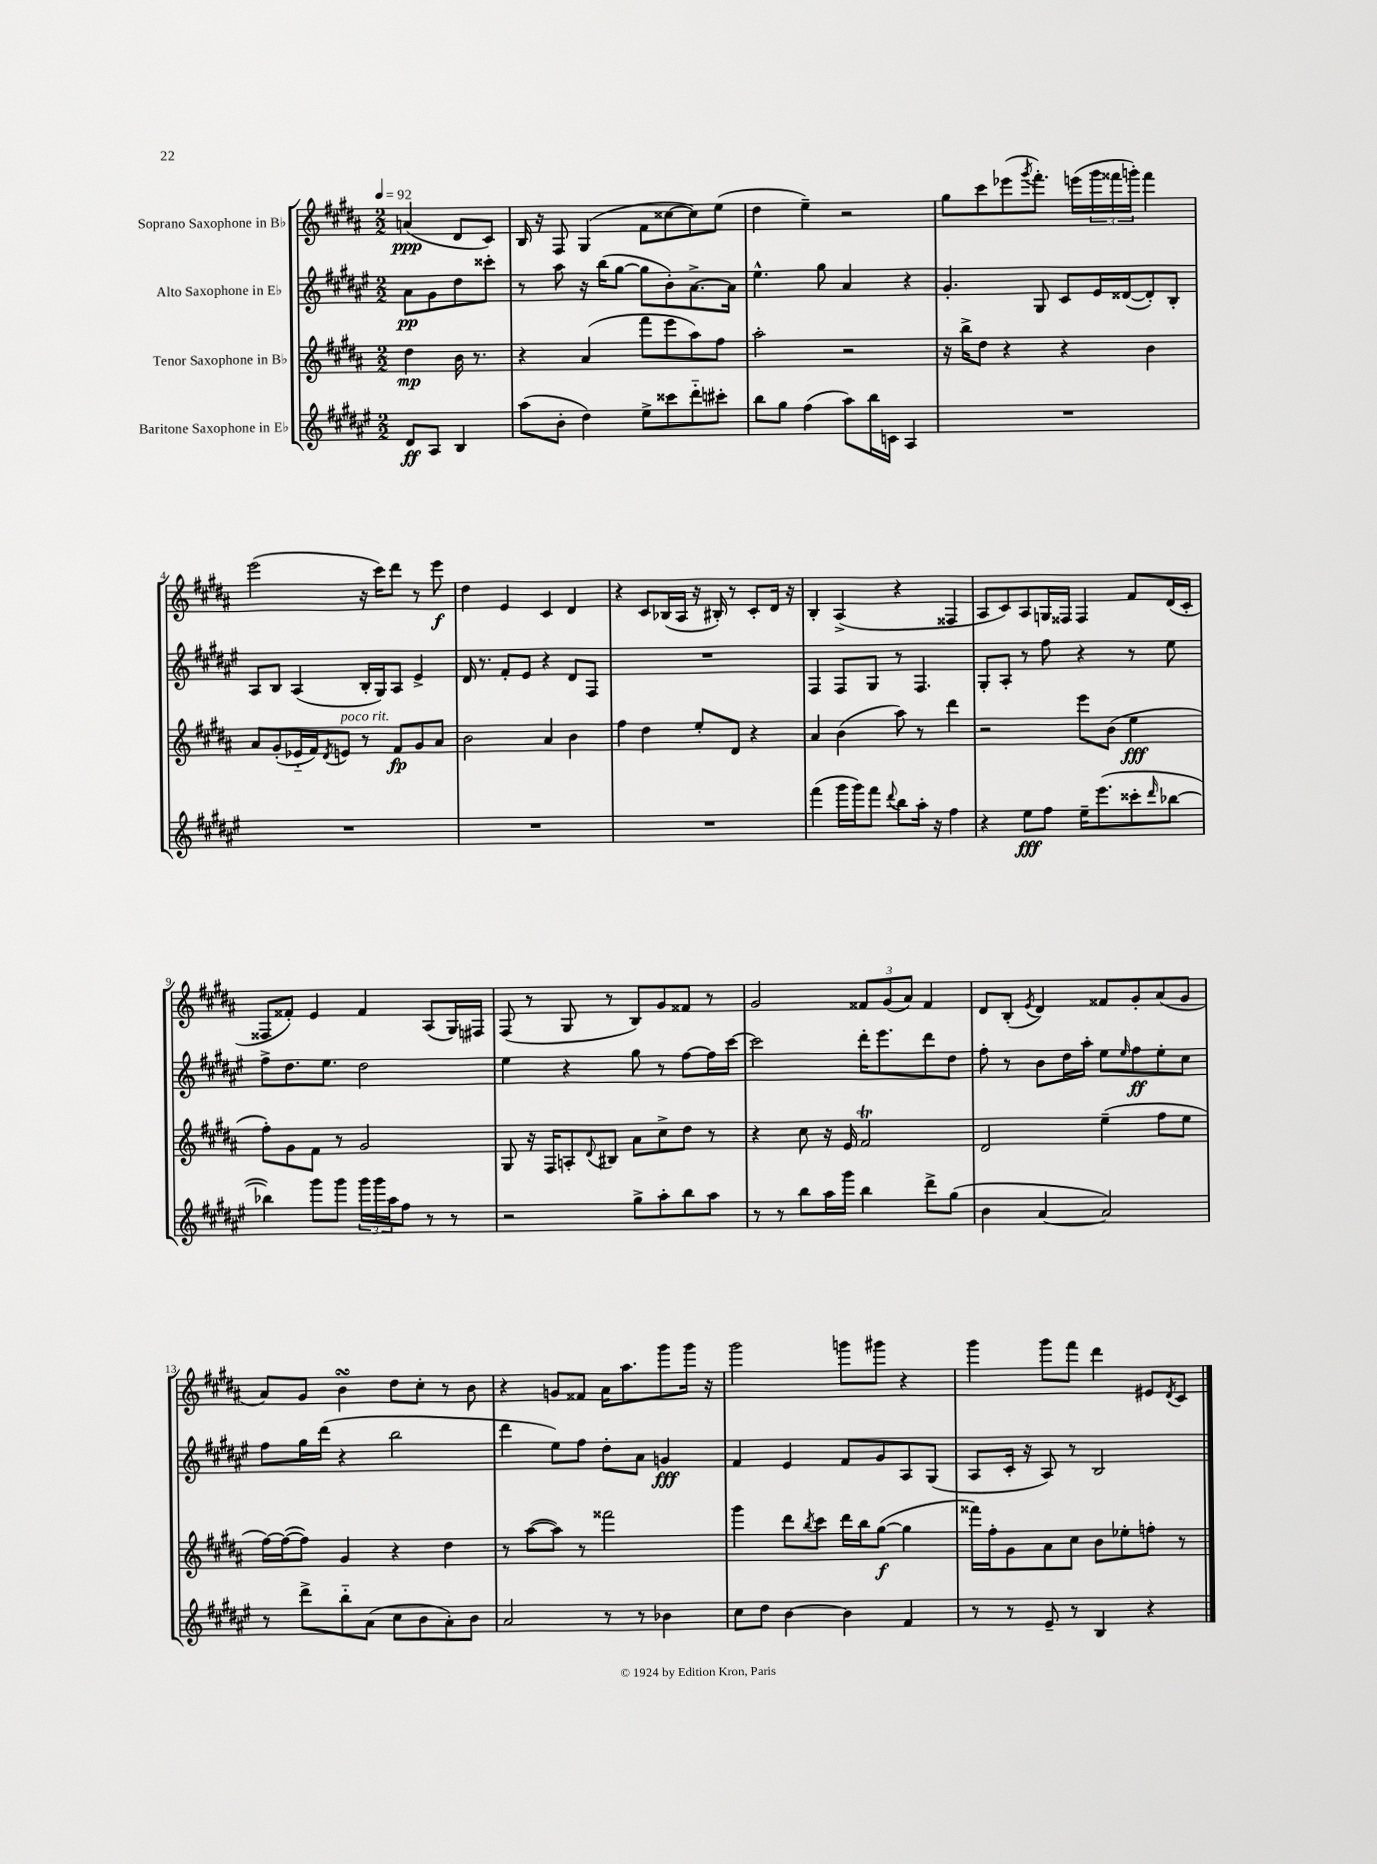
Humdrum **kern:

**kern	**dynam	**kern	**dynam	**kern	**dynam	**kern	**dynam
*part4	*part4	*part3	*part3	*part2	*part2	*part1	*part1
*staff4	*staff4	*staff3	*staff3	*staff2	*staff2	*staff1	*staff1
*I"Baritone Saxophone in E♭	*	*I"Tenor Saxophone in B♭	*	*I"Alto Saxophone in E♭	*	*I"Soprano Saxophone in B♭	*
*clefG2	*	*clefG2	*	*clefG2	*	*clefG2	*
*k[f#c#g#d#a#e#]	*	*k[f#c#g#d#a#]	*	*k[f#c#g#d#a#e#]	*	*k[f#c#g#d#a#]	*
*M2/2	*	*M2/2	*	*M2/2	*	*M2/2	*
*MM92	*	*MM92	*	*MM92	*	*MM92	*
=	=	=	=	=	=	=	=
8d#/L	ff	4dd#\	mp	8a#\L	pp	(4an/	ppp
8A#/J	.	.	.	8g#\	.	.	.
4B/	.	16b\	.	8dd#\	.	8d#/L	.
.	.	8.r	.	.	.	.	.
.	.	.	.	8ccc##X'\J	.	8c#/J)	.
=1	=1	=1	=1	=1	=1	=1	=1
(8aa#\L	.	4r	.	8r	.	16B/	.
.	.	.	.	.	.	16r	.
8b'\J	.	.	.	8aa#\	.	8F#/	.
4dd#\)	.	(4a#/	.	16r	.	(4G#/	.
.	.	.	.	(16bb\KL	.	.	.
.	.	.	.	[8gg#\J	.	.	.
8ee#^\L	.	8fff#\L	.	8gg#\L]	.	8f#\L	.
8ccc##X\	.	8eee\	.	8b'\)	.	[8cc##X\	.
8ddd#\	.	8aa#\)	.	[8.a#^\	.	8cc##\])	.
8ccc#X'\J	.	8ff#\J	.	.	.	(8ee\J	.
.	.	.	.	16a#\Jk]	.	.	.
=2	=2	=2	=2	=2	=2	=2	=2
8bb\L	.	2aa#'\	.	4.ee#^^\	.	4dd#\	.
8gg#\J	.	.	.	.	.	.	.
(4ff#\	.	.	.	.	.	4ee~\)	.
.	.	.	.	8gg#\	.	.	.
8aa#\L)	.	2r	.	4a#/	.	2r	.
16bb\L	.	.	.	.	.	.	.
16cn\JJ	.	.	.	.	.	.	.
4A#/	.	.	.	4r	.	.	.
=3	=3	=3	=3	=3	=3	=3	=3
1r	.	16r	.	4.g#'/	.	8gg#\L	.
.	.	16bb^\KL	.	.	.	.	.
.	.	8dd#\J	.	.	.	8ccc#\	.
.	.	4r	.	.	.	(8eee-X\	.
.	.	.	.	.	.	8qggg#/	.
.	.	.	.	8G#/	.	8.fff#'\J)	.
.	.	4r	.	8c#/L	.	.	.
.	.	.	.	.	.	(16eeen\LL	.
.	.	.	.	16e#/L	.	24ggg#\	.
.	.	.	.	.	.	24fff##X\	.
.	.	.	.	([16d##X/J	.	.	.
.	.	.	.	.	.	24gggn'\JJ)	.
.	.	4b\	.	8d##'/])	.	4fff##\	.
.	.	.	.	8B'/J	.	.	.
!!LO:LB:g=z
=4	=4	=4	=4	=4	=4	=4	=4
1r	.	8a#/L	.	8A#/L	.	(2eee\	.
.	.	(8g#'/	.	8B/J	.	.	.
.	.	16e-X/L	.	(4A#/	.	.	.
.	.	16f#/J)	.	.	.	.	.
.	.	8qd#/	.	.	.	.	.
!	!	!LO:TX:a:i:t=poco rit.	!	!	!	!	!
.	.	8en/J	.	.	.	.	.
.	.	8r	.	16B'/LL	.	16r	.
.	.	.	.	16G#/J)	.	16ccc#\KL)	.
.	.	8f#/L	fp	8A#/J	.	8ddd#\J	.
.	.	8g#/	.	4e#^/	.	8r	.
.	.	8a#/J	.	.	.	8eee\	f
=5	=5	=5	=5	=5	=5	=5	=5
1r	.	2b\	.	16d#/	.	4dd#\	.
.	.	.	.	8.r	.	.	.
.	.	.	.	8f#'/L	.	4e/	.
.	.	.	.	8e#/J	.	.	.
.	.	4a#/	.	4r	.	4c#/	.
.	.	4b\	.	8d#/L	.	4d#/	.
.	.	.	.	8F#/J	.	.	.
=6	=6	=6	=6	=6	=6	=6	=6
1r	.	4ff#\	.	1r	.	4r	.
.	.	4dd#\	.	.	.	8c#/L	.
.	.	.	.	.	.	(16B-X/L	.
.	.	.	.	.	.	16A#/JJ	.
.	.	8ee'/L	.	.	.	16r	.
.	.	.	.	.	.	16B#X'/)	.
.	.	8d#/J	.	.	.	8r	.
.	.	4r	.	.	.	8c#'/L	.
.	.	.	.	.	.	16d#/Jk	.
.	.	.	.	.	.	16r	.
=7	=7	=7	=7	=7	=7	=7	=7
(4fff#\	.	4a#/	.	4F#/	.	4B'/	.
16ggg#\LL	.	(4b\	.	8F#/L	.	(4A#^/	.
16ggg#\J)	.	.	.	.	.	.	.
8fff#\J	.	.	.	8G#/J	.	.	.
8qqddd#/	.	.	.	.	.	.	.
8bb\L	.	8aa#\)	.	8r	.	4r	.
16aa#'\Jk	.	8r	.	4.F#/	.	.	.
16r	.	.	.	.	.	.	.
4ff#\	.	4ddd#\	.	.	.	4F##X/	.
=8	=8	=8	=8	=8	=8	=8	=8
4r	.	2r	.	8G#'/L	.	8A#/L	.
.	.	.	.	8A#'/J	.	8c#/)	.
8ee#\L	fff	.	.	8r	.	8A#/	.
8ff#\J	.	.	.	8ff#\	.	16Gn/L	.
.	.	.	.	.	.	16F##X/JJ	.
16ee#~\KL	.	8eee\L	.	4r	.	4F##/	.
(8.eee#\	.	.	.	.	.	.	.
.	.	(8b\J	.	.	.	.	.
8ccc##X'\	.	4ee\	fff	8r	.	8f#/L	.
16qqddd#/	.	.	.	.	.	.	.
[8bb-X\J	.	.	.	8ee#\	.	(16d#/L	.
.	.	.	.	.	.	16c#'/JJ	.
!!LO:LB:g=z
=9	=9	=9	=9	=9	=9	=9	=9
4bb-X\])	.	8ff#'\L)	.	8ff#^\L	.	8F##X/L	.
.	.	8g#\	.	8.dd#\	.	8f##X'/J)	.
8ggg#\L	.	8f#\J	.	.	.	4e/	.
.	.	.	.	8.ee#\J	.	.	.
8ggg#\J	.	8r	.	.	.	.	.
24ggg#\LL	.	2g#/	.	2dd#\	.	4f##/	.
24ggg#\	.	.	.	.	.	.	.
24aa#\J	.	.	.	.	.	.	.
8ff#\J	.	.	.	.	.	.	.
8r	.	.	.	.	.	(8A#/L	.
8r	.	.	.	.	.	16G#/L)	.
.	.	.	.	.	.	16F#X/JJ	.
=10	=10	=10	=10	=10	=10	=10	=10
2r	.	8G#/	.	4ee#\	.	(8F#/	.
.	.	16r	.	.	.	8r	.
.	.	16F#/KL	.	.	.	.	.
.	.	8An'/	.	4r	.	8G#/	.
.	.	8qqd#/	.	.	.	.	.
.	.	8B#X/J	.	.	.	8r	.
8gg#^\L	.	8a#\L	.	8gg#\	.	8B/L)	.
8aa#'\	.	8cc#^\	.	8r	.	8g#/	.
8bb\	.	8dd#\J	.	[8ff#\L	.	8f##X/J	.
8aa#\J	.	8r	.	16ff#\L]	.	8r	.
.	.	.	.	[16ccc#\JJ	.	.	.
=11	=11	=11	=11	=11	=11	=11	=11
8r	.	4r	.	2ccc#\]	.	2g#/	.
8r	.	.	.	.	.	.	.
8bb\L	.	8cc#\	.	.	.	.	.
16aa#\L	.	16r	.	.	.	.	.
16ggg#\JJ	.	16e/	.	.	.	.	.
4bb\	.	2f#T/	.	16ddd#'\KL	.	12f##X/L	.
.	.	.	.	8.eee#\	.	.	.
.	.	.	.	.	.	(12g#/	.
.	.	.	.	.	.	12a#/J)	.
8ddd#^\L	.	.	.	8ddd#\	.	4f##/	.
(8gg#\J	.	.	.	8dd#\J	.	.	.
=12	=12	=12	=12	=12	=12	=12	=12
4b\	.	2d#/	.	8ff#'\	.	8d#/L	.
.	.	.	.	8r	.	(8B'/J	.
.	.	.	.	.	.	8qe/	.
[4a#/	.	.	.	8b\L	.	4d#/)	.
.	.	.	.	16dd#\L	.	.	.
.	.	.	.	16aa#'\JJ	.	.	.
2a#/])	.	(4ee~\	.	8ee#\L	.	8f##X/L	.
.	.	.	.	16qqee#/	.	.	.
.	.	.	.	8ff#\	ff	8g#'/	.
.	.	8ff#\L	.	8ee#'\	.	(8a#/	.
.	.	8ee\J	.	8cc#\J	.	8g#/J	.
!!LO:LB:g=z
=13	=13	=13	=13	=13	=13	=13	=13
8r	.	[16ff#\LL)	.	8ff#\L	.	8a#/L)	.
.	.	(16ff#\J_	.	.	.	.	.
8ddd#^\L	.	8ff#\J])	.	16gg#\L	.	8g#/J	.
.	.	.	.	(16ddd#\JJ	.	.	.
8bb\	.	4g#/	.	4r	.	4bsSSs\	.
(8a#\J	.	.	.	.	.	.	.
8cc#\L	.	4r	.	2bb\	.	8dd#\L	.
8b\	.	.	.	.	.	8cc#'\J	.
8a#'\)	.	4dd#\	.	.	.	8r	.
8b\J	.	.	.	.	.	8b\	.
=14	=14	=14	=14	=14	=14	=14	=14
2a#/	.	8r	.	4ddd#\	.	4r	.
.	.	([8aa#\L	.	.	.	.	.
.	.	8aa#\J])	.	8ee#\L)	.	8gn/L	.
.	.	8r	.	8ff#\J	.	8f##X/J	.
8r	.	2fff##X\	.	8dd#'\L	.	16a#\KL	.
.	.	.	.	.	.	8.aa#\	.
8r	.	.	.	8a#\J	.	.	.
4b-X\	.	.	.	4gn/	fff	8ggg#\	.
.	.	.	.	.	.	16ggg#\Jk	.
.	.	.	.	.	.	16r	.
=15	=15	=15	=15	=15	=15	=15	=15
8cc#\L	.	4ggg#\	.	4f#/	.	2ggg#\	.
8dd#\J	.	.	.	.	.	.	.
[4b\	.	8ddd#\L	.	4e#/	.	.	.
.	.	8qbb/	.	.	.	.	.
.	.	8ccc#\J	.	.	.	.	.
4b\]	.	16ddd#\LL	.	8f#/L	.	8gggn\L	.
.	.	16bb\J	.	.	.	.	.
.	.	([8gg#\J	f	8g#/	.	8ggg#X\J	.
4f#/	.	4gg#\]	.	8A#/	.	4r	.
.	.	.	.	(8G#/J	.	.	.
=16	=16	=16	=16	=16	=16	=16	=16
8r	.	16fff##X\LL)	.	8A#/L	.	4ggg#\	.
.	.	16ff#'\J	.	.	.	.	.
8r	.	8g#\	.	16c#'/Jk	.	.	.
.	.	.	.	16r	.	.	.
8e#~/	.	8a#\	.	8A#/)	.	8ggg#\L	.
8r	.	8cc#\J	.	8r	.	8fff#\J	.
4B/	.	8b\L	.	2B/	.	4ddd#\	.
.	.	8ee-X'\	.	.	.	.	.
4r	.	8ffn'\J	.	.	.	8e#X/L	.
.	.	.	.	.	.	8qd#/	.
.	.	8r	.	.	.	8c#/J	.
==	==	==	==	==	==	==	==
*-	*-	*-	*-	*-	*-	*-	*-
